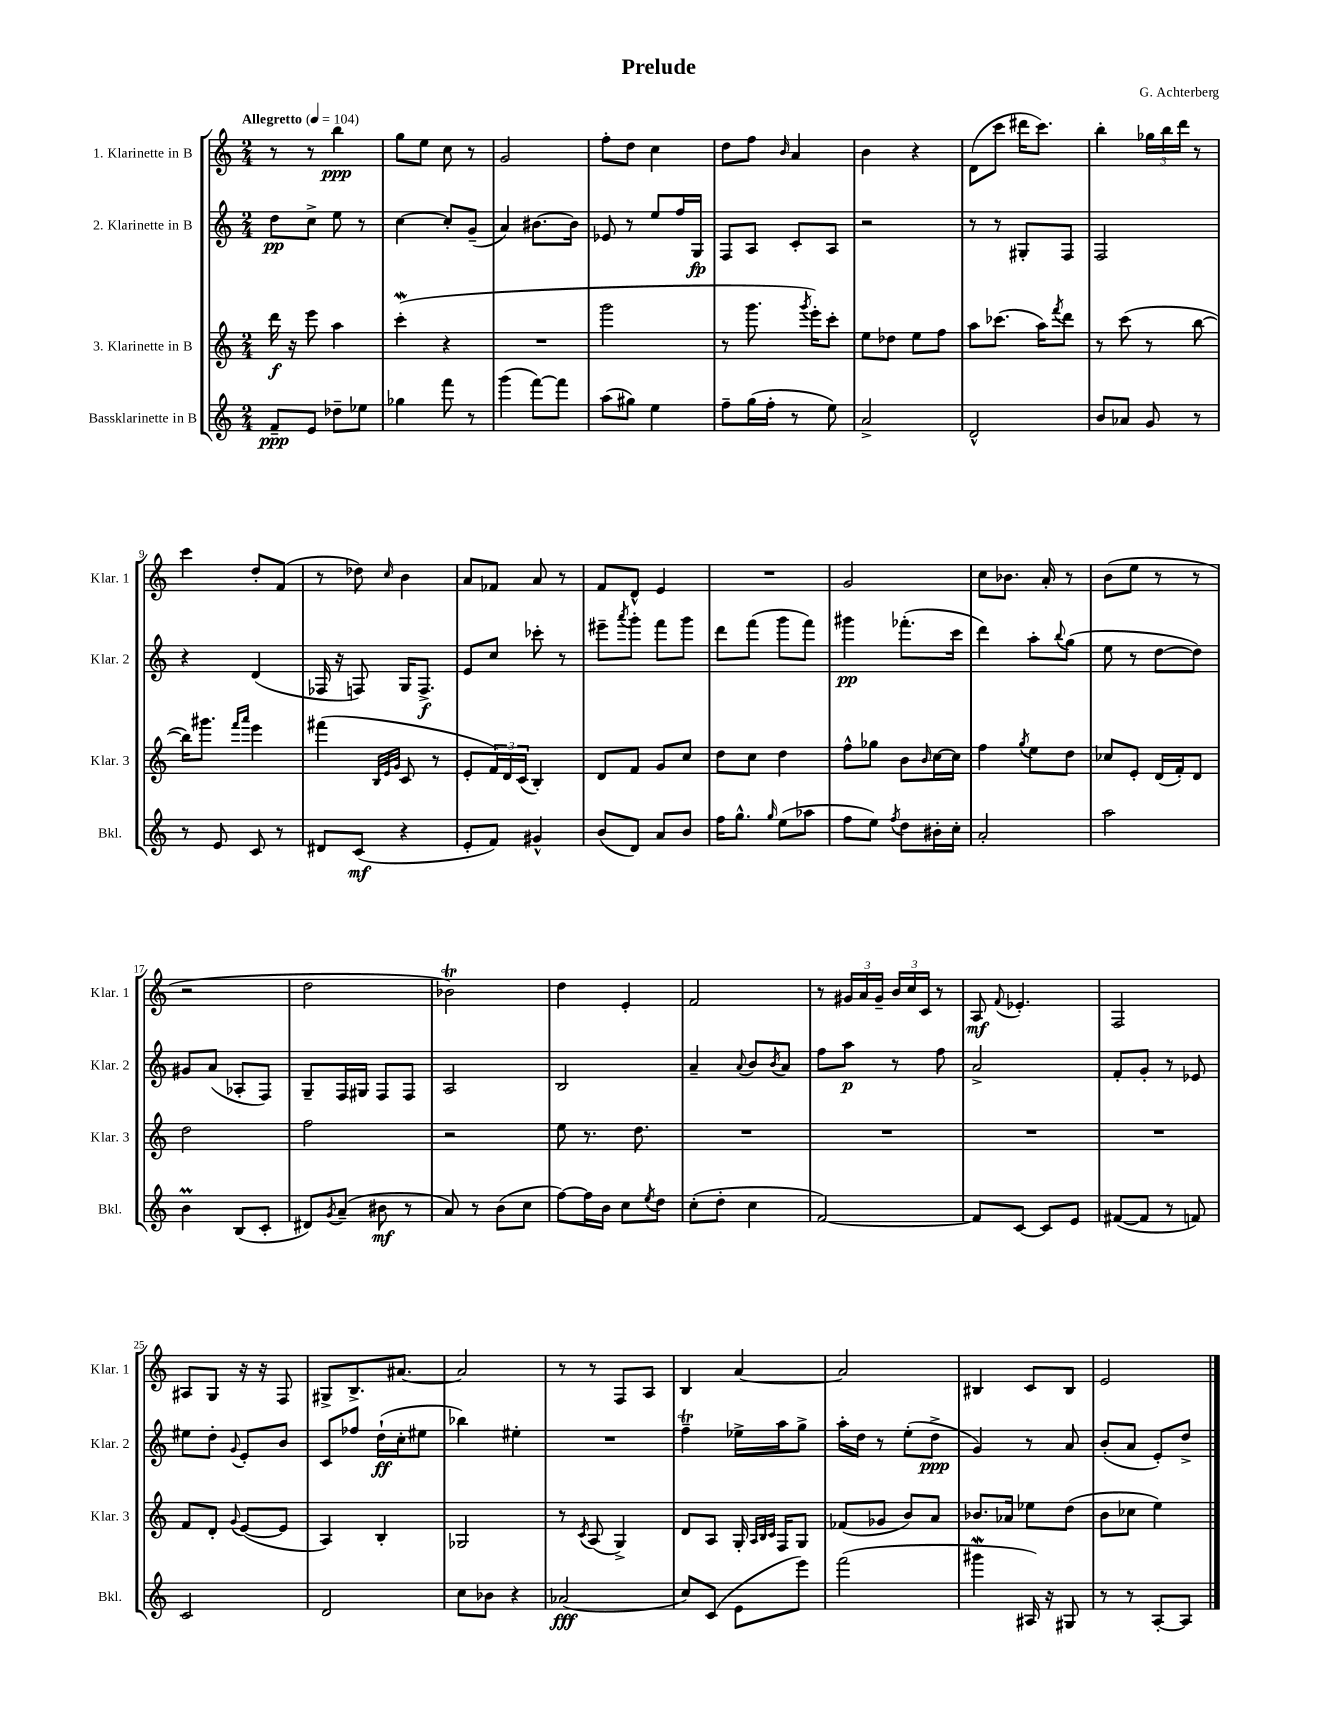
\header { title = "Prelude" composer = "G. Achterberg" }
<<
\new StaffGroup <<
\new Staff = "s0" \with { instrumentName = "1. Klarinette in B" shortInstrumentName = "Klar. 1" } {
    \clef treble \key c \major \numericTimeSignature \time 2/4 \tempo "Allegretto" 4 = 104
    r8 r8 b''4\ppp |
    g''8 e''8 c''8 r8 |
    g'2 |
    f''8-. d''8 c''4 |
    d''8 f''8 \grace { b'16 } a'4 |
    b'4 r4 |
    d'8( c'''8 dis'''16 c'''8.) |
    b''4-. \tuplet 3/2 { ges''16 b''16 d'''16 } r8 |
    c'''4 d''8-. f'8( |
    r8 des''8) \grace { c''16 } b'4 |
    a'8 fes'8 a'8 r8 |
    f'8 d'8-^ e'4 |
    R2 |
    g'2 |
    c''8 bes'8. a'16-. r8 |
    b'8( e''8 r8 r8 |
    r2 |
    d''2 |
    bes'2\trill) |
    d''4 e'4-. |
    f'2 |
    r8 \tuplet 3/2 { gis'16 a'16 gis'16-- } \tuplet 3/2 { b'16 c''16 c'16 } r8 |
    a8\mf \appoggiatura { f'8 } ees'4.-. |
    f2 |
    ais8 g8 r16 r16 f8 |
    gis8-> b8.-> ais'8.~ |
    ais'2 |
    r8 r8 f8 a8 |
    b4 a'4~ |
    a'2 |
    bis4 c'8 bis8 |
    e'2 \bar "|." |
}
\new Staff = "s1" \with { instrumentName = "2. Klarinette in B" shortInstrumentName = "Klar. 2" } {
    \clef treble \key c \major \numericTimeSignature \time 2/4
    d''8\pp c''8-> e''8 r8 |
    c''4~ c''8-. g'8--( |
    a'4) bis'8.~ bis'16 |
    ees'8 r8 e''8 f''16 g16\fp |
    f8 a8 c'8-. a8 |
    r2 |
    r8 r8 gis8-. f8 |
    f2 |
    r4 d'4( |
    fes16 r16 f8) g16 f8.->\f |
    e'8 c''8 ces'''8-. r8 |
    eis'''8-- \acciaccatura { a'''8 } g'''8-. f'''8 g'''8 |
    d'''8 f'''8( g'''8 f'''8) |
    gis'''4\pp fes'''8.-.( c'''16 |
    d'''4) a''8-. \appoggiatura { b''8 } g''8( |
    e''8 r8 d''8~ d''8) |
    gis'8 a'8( aes8-. f8) |
    g8-- f16 gis16 f8 f8 |
    a2 |
    b2 |
    a'4-- \appoggiatura { a'8 } b'8 \acciaccatura { b'8 } a'8 |
    f''8 a''8\p r8 f''8 |
    a'2-> |
    f'8-. g'8-. r8 ees'8 |
    eis''8 d''8-. \appoggiatura { g'8 } e'8-. b'8 |
    c'8 fes''8 d''16-!\ff( c''16-. eis''8 |
    bes''4) eis''4-. |
    R2 |
    f''4--\trill ees''16-> a''16 g''8-> |
    a''16-. d''16 r8 e''8-.( d''8->\ppp |
    g'4) r8 a'8 |
    b'8-.( a'8 e'8-.) d''8-> \bar "|." |
}
\new Staff = "s2" \with { instrumentName = "3. Klarinette in B" shortInstrumentName = "Klar. 3" } {
    \clef treble \key c \major \numericTimeSignature \time 2/4
    d'''16\f r16 e'''8 a''4 |
    c'''4-.\mordent( r4 |
    R2 |
    g'''2 |
    r8 g'''8. \acciaccatura { g'''8 } e'''16-.) c'''8-. |
    e''8 des''8 e''8 f''8 |
    a''8 ces'''8.( a''16) \acciaccatura { f'''8 } d'''8 |
    r8 c'''8( r8 b''8~ |
    b''16) gis'''8. \grace { f'''16 a'''16 } e'''4 |
    fis'''4( \grace { b32 e'32 g'32 } c'8 r8 |
    e'8-. \tuplet 3/2 { f'16) d'16 c'16( } b4-.) |
    d'8 f'8 g'8 c''8 |
    d''8 c''8 d''4 |
    f''8-^ ges''8 b'8 \grace { b'16 } c''16~ c''16 |
    f''4 \acciaccatura { g''8 } e''8 d''8 |
    ces''8 e'8-. d'16( f'16-.) d'8 |
    d''2 |
    f''2 |
    r2 |
    e''8 r8. d''8. |
    R2 |
    R2 |
    R2 |
    R2 |
    f'8 d'8-. \appoggiatura { g'8 } e'8~( e'8 |
    a4) b4-. |
    ges2 |
    r8 \acciaccatura { c'8 } a8( g4->) |
    d'8 a8 g16-. \grace { a32 b32 c'32 } f16 g8 |
    fes'8( ges'8 b'8) a'8 |
    bes'8. aes'16 ees''8 d''8( |
    b'8 ces''8 e''4) \bar "|." |
}
\new Staff = "s3" \with { instrumentName = "Bassklarinette in B" shortInstrumentName = "Bkl." } {
    \clef treble \key c \major \numericTimeSignature \time 2/4
    f'8--\ppp e'8 des''8-- ees''8 |
    ges''4 f'''8 r8 |
    g'''4( f'''8~) f'''8 |
    a''8( gis''8) e''4 |
    f''8-- g''16( f''16-. r8 e''8) |
    a'2-> |
    d'2-^ |
    b'8 aes'8 g'8 r8 |
    r8 e'8 c'8 r8 |
    dis'8 c'8\mf( r4 |
    e'8-. f'8) gis'4-^ |
    b'8( d'8) a'8 b'8 |
    f''16 g''8.-^ \grace { g''16 } e''8( aes''8 |
    f''8 e''8) \acciaccatura { f''8 } d''8 bis'16-. c''16-. |
    a'2-. |
    a''2 |
    b'4\prall b8( c'8-. |
    dis'8) \acciaccatura { g'8 } a'8--( bis'8\mf r8 |
    a'8) r8 b'8( c''8 |
    f''8~) f''16 b'16 c''8 \acciaccatura { e''8 } d''8 |
    c''8-.( d''8-. c''4 |
    f'2~) |
    f'8 c'8~ c'8 e'8 |
    fis'8~( fis'8 r8 f'8) |
    c'2 |
    d'2 |
    c''8 bes'8 r4 |
    aes'2\fff( |
    c''8) c'8( e'8 e'''8) |
    f'''2( |
    gis'''4\mordent ais16) r16 gis8 |
    r8 r8 a8~-. a8 \bar "|." |
}
>>
>>
